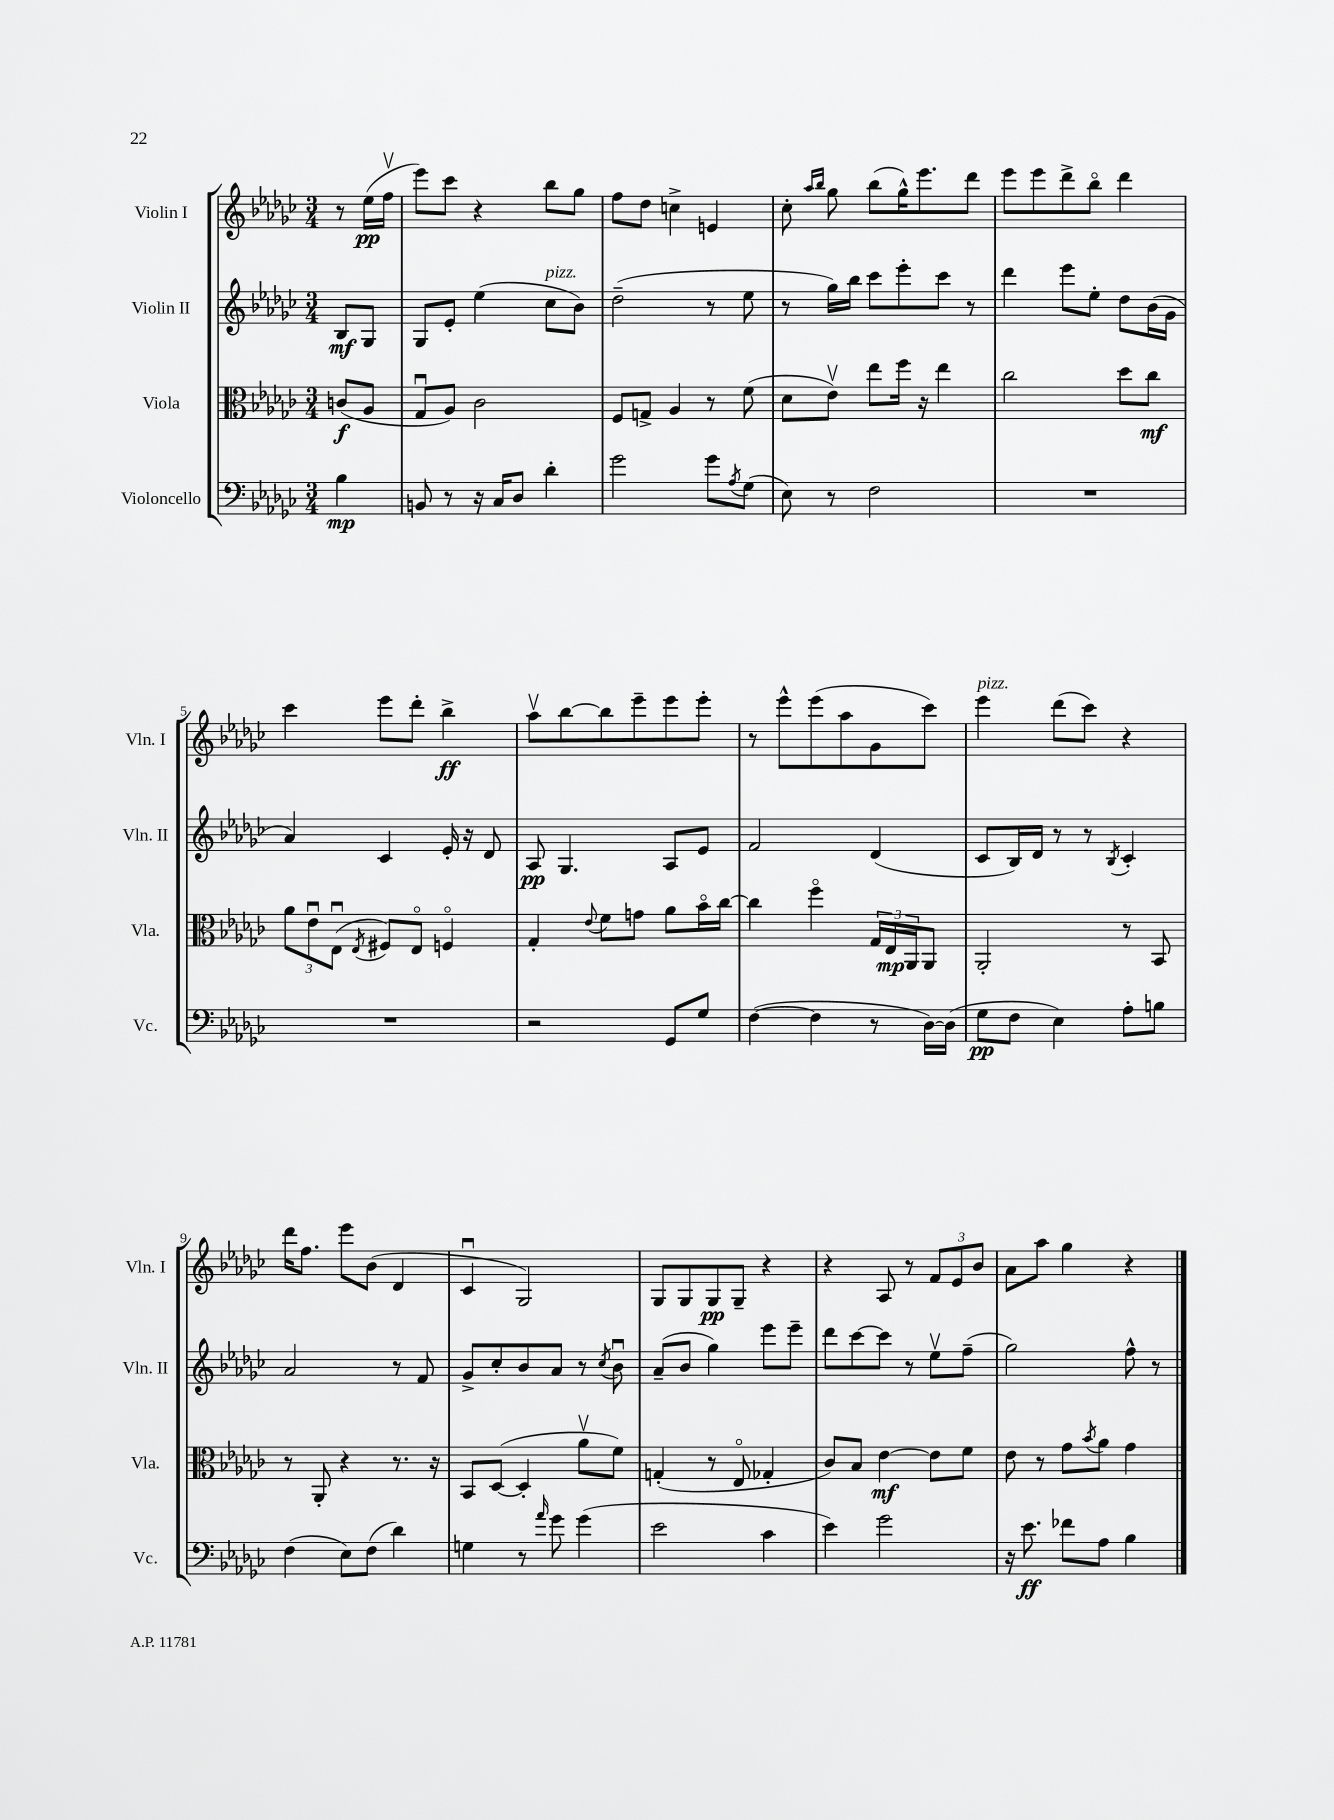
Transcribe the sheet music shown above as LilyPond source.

<<
\new StaffGroup <<
\new Staff = "s0" \with { instrumentName = "Violin I" shortInstrumentName = "Vln. I" } {
    \clef treble \key ges \major \numericTimeSignature \time 3/4 \partial 4
    r8 ees''16\pp( f''16\upbow |
    ees'''8) ces'''8 r4 bes''8 ges''8 |
    f''8 des''8 c''4-> e'4 |
    ces''8-. \grace { aes''16 bes''16 } ges''8 bes''8( ges''16-^) ees'''8. des'''8 |
    ees'''8 ees'''8 des'''8-> bes''8\flageolet des'''4 |
    ces'''4 ees'''8 des'''8-. bes''4->\ff |
    aes''8\upbow bes''8~ bes''8 ees'''8-- ees'''8 ees'''8-. |
    r8 ees'''8-^ ees'''8( aes''8 ges'8 ces'''8) |
    ees'''4^\markup { \italic "pizz." } des'''8( ces'''8) r4 |
    des'''16 f''8. ees'''8 bes'8( des'4 |
    ces'4\downbow ges2) |
    ges8 ges8 ges8\pp ges8-- r4 |
    r4 aes8 r8 \tuplet 3/2 { f'8 ees'8 bes'8 } |
    aes'8 aes''8 ges''4 r4 \bar "|." |
}
\new Staff = "s1" \with { instrumentName = "Violin II" shortInstrumentName = "Vln. II" } {
    \clef treble \key ges \major \numericTimeSignature \time 3/4 \partial 4
    bes8\mf ges8 |
    ges8 ees'8-. ees''4( ces''8^\markup { \italic "pizz." } bes'8) |
    des''2--( r8 ees''8 |
    r8 ges''16) bes''16 ces'''8 ees'''8-. ces'''8 r8 |
    des'''4 ees'''8 ees''8-. des''8 bes'16( ges'16 |
    aes'4) ces'4 ees'16-. r16 des'8 |
    aes8\pp ges4. aes8 ees'8 |
    f'2 des'4( |
    ces'8 bes16) des'16 r8 r8 \acciaccatura { bes8 } ces'4-. |
    aes'2 r8 f'8 |
    ges'8-> ces''8-. bes'8 aes'8 r8 \acciaccatura { ces''8 } bes'8\downbow |
    aes'8--( bes'8 ges''4) ees'''8 ees'''8-- |
    des'''8 ces'''8~ ces'''8 r8 ees''8\upbow f''8--( |
    ges''2) f''8-^ r8 \bar "|." |
}
\new Staff = "s2" \with { instrumentName = "Viola" shortInstrumentName = "Vla." } {
    \clef alto \key ges \major \numericTimeSignature \time 3/4 \partial 4
    c'8\f( aes8 |
    ges8\downbow aes8) ces'2 |
    f8 g8-> aes4 r8 f'8( |
    des'8 ees'8\upbow) ees''8 f''16 r16 ees''4 |
    ces''2 des''8 ces''8\mf |
    \tuplet 3/2 { aes'8 ees'8\downbow ees8\downbow( } \acciaccatura { ees8 } fis8) ees8\flageolet f4\flageolet |
    ges4-. \appoggiatura { ees'8 } f'8 g'8 aes'8 bes'16\flageolet ces''16~ |
    ces''4 f''4\flageolet \tuplet 3/2 { ges16 ees16\mp aes,16 } aes,8 |
    aes,2-. r8 bes,8 |
    r8 aes,8-. r4 r8. r16 |
    bes,8 des8~( des4-. aes'8\upbow f'8) |
    g4-.( r8 ees8\flageolet ges4-. |
    ces'8) bes8 ees'4~\mf ees'8 f'8 |
    ees'8 r8 ges'8 \acciaccatura { bes'8 } aes'8 ges'4 \bar "|." |
}
\new Staff = "s3" \with { instrumentName = "Violoncello" shortInstrumentName = "Vc." } {
    \clef bass \key ges \major \numericTimeSignature \time 3/4 \partial 4
    bes4\mp |
    b,8 r8 r16 ces16 des8 des'4-. |
    ges'2 ges'8 \acciaccatura { aes8 } ges8( |
    ees8) r8 f2 |
    R2. |
    R2. |
    r2 ges,8 ges8 |
    f4~( f4 r8 des16~) des16( |
    ges8\pp f8 ees4) aes8-. b8 |
    f4( ees8) f8( des'4) |
    g4 r8 \grace { aes'16 } ges'8 ges'4( |
    ees'2 ces'4 |
    ees'4) ges'2 |
    r16 ees'8.\ff fes'8 aes8 bes4 \bar "|." |
}
>>
>>
